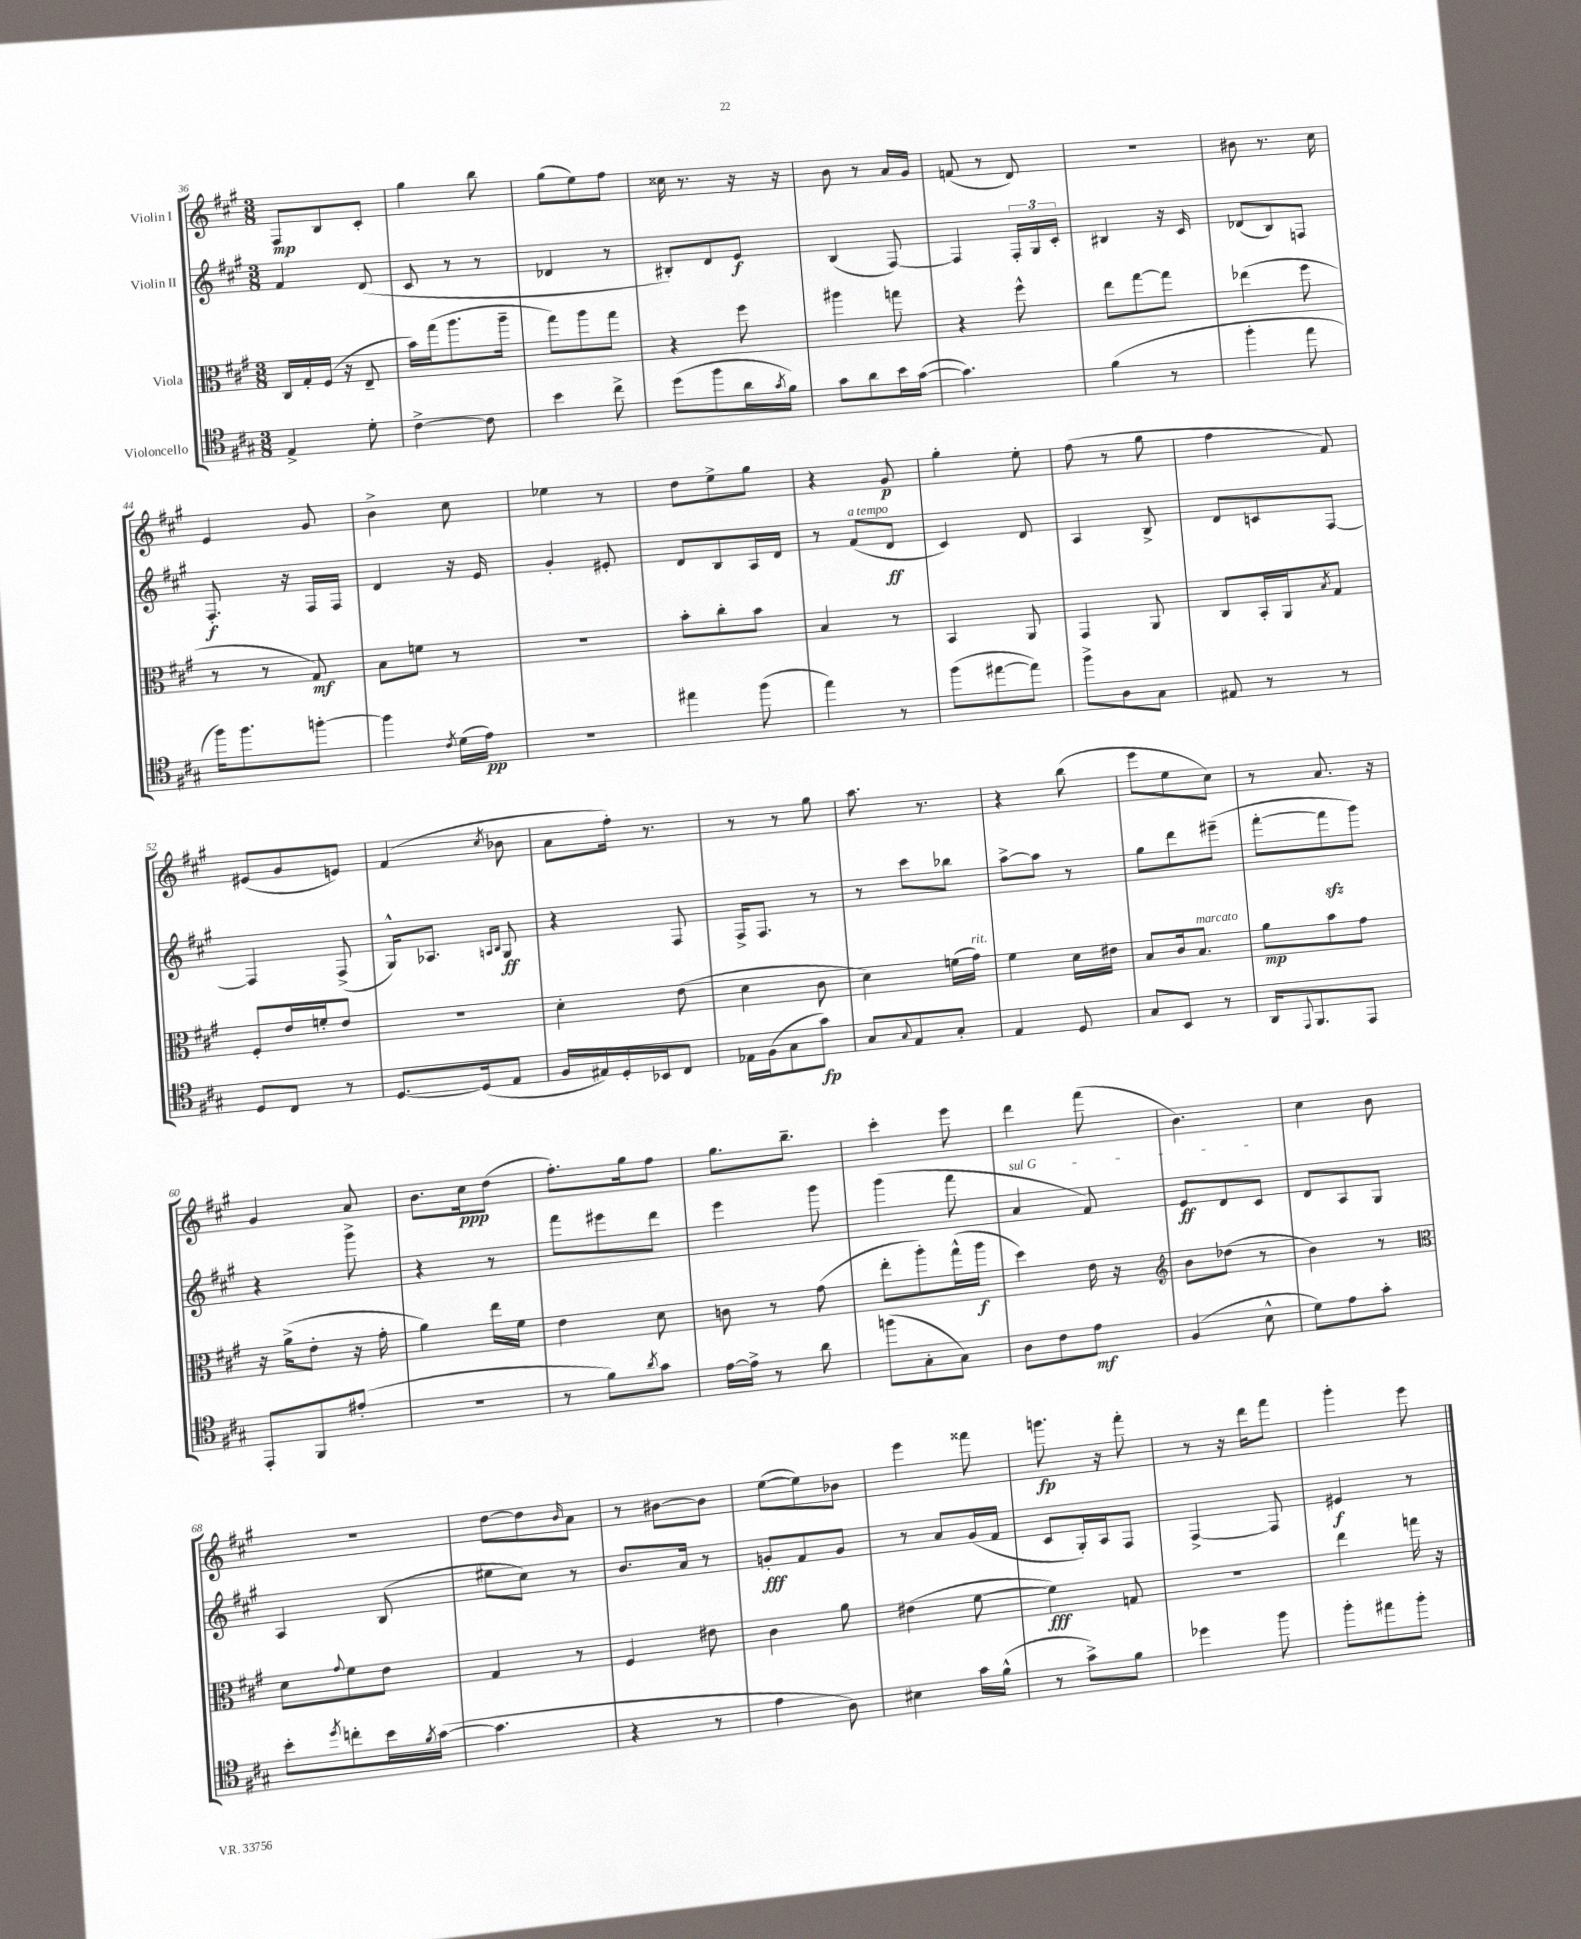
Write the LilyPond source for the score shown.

<<
\new StaffGroup <<
\new Staff = "s0" \with { instrumentName = "Violin I" } {
    \clef treble \key a \major \numericTimeSignature \time 3/8
    fis8\mp b8 cis'8-. |
    gis''4 b''8 |
    gis''8( e''8) fis''8 |
    cisis''16 r8. r16 r16 |
    b'8 r8 a'16 gis'16 |
    f'8( r8 d'8) |
    R4. |
    bis'8 r8. cis''16 |
    e'4 gis'8 |
    b'4-> cis''8 |
    ees''4 r8 |
    d''8 e''8-> gis''8 |
    r4 gis'8\p |
    gis''4-. e''8-. |
    fis''8( r8 gis''8 |
    fis''4 fis'8) |
    eis'8( gis'8 e'8) |
    fis'4( \acciaccatura { cis''8 } bes'8 |
    a'8 fis''16-.) r8. |
    r8 r8 gis''8 |
    a''8. r8. |
    r4 b''8( |
    e'''8 e''8 cis''8) |
    r8 a'8. r16 |
    gis'4 a'8 |
    b'8. cis''16\ppp d''8( |
    fis''8.-.) gis''16 fis''8 |
    gis''8. b''8.-- |
    cis'''4-. e'''8 |
    d'''4 fis'''8( |
    b'4.) |
    cis''4 b'8 |
    R4. |
    d''8~ d''8 \grace { b'16 } a'8 |
    r8 bis'8~ bis'8 |
    e''8~( e''8) bes'8 |
    e'''4 fisis'''8 |
    g'''8.\fp r16 fis'''8-. |
    r8 r16 d'''16 fis'''8 |
    gis'''4-. e'''8 \bar "|." |
}
\new Staff = "s1" \with { instrumentName = "Violin II" } {
    \clef treble \key a \major \numericTimeSignature \time 3/8
    fis'4 d'8( |
    cis'8 r8 r8 |
    des'4 r8 |
    bis8-.) d'8 e'8\f |
    b4( fis8~) |
    fis4 \tuplet 3/2 { fis16-. gis16 cis'16-. } |
    bis4 r16 cis'16 |
    des'8( b8) f8 |
    fis8.-.\f r16 fis16 fis16 |
    d'4 r16 e'16 |
    gis'4-. eis'8-. |
    d'8 b8 a16 d'16 |
    r8 fis'8^\markup { \italic "a tempo" }( d'8\ff |
    cis'4) d'8 |
    a4 b8-> |
    d'8 c'8 fis8~ |
    fis4 fis8->( |
    gis16-^) aes8. \grace { a16 b16 } gis8\ff |
    r4 fis8 |
    fis16-> fis8. r8 |
    r8 cis'''8 bes''8 |
    a''8~-> a''8 r8 |
    gis''8 d'''8 eis'''8--( |
    fis'''8~-. fis'''8\sfz gis'''8) |
    r4 gis'''8-> |
    r4 r8 |
    fis'''8 eis'''8 d'''8 |
    e'''4 gis'''8 |
    gis'''4( fis'''8 |
    \once \override TextSpanner.bound-details.left.text = \markup { \italic "sul G" } a'4\startTextSpan fis'8) |
    e'8\ff d'8 cis'8\stopTextSpan |
    d'8 a8 gis8 |
    a4 b8( |
    eis''8 cis''8) r8 |
    b'8. a'16 r8 |
    g'8-.\fff fis'8 g'8 |
    r8 a'8 gis'16( fis'16 |
    cis'8 gis16-.) a16 fis8 |
    fis4~-> fis8 |
    eis'4\f r8 \bar "|." |
}
\new Staff = "s2" \with { instrumentName = "Viola" } {
    \clef alto \key a \major \numericTimeSignature \time 3/8
    cis16 gis16-. fis16( r16 e8-- |
    b'16) gis''16( a''8. a''16-- |
    gis''8) a''8 gis''8 |
    r4 fis''8 |
    ais''4 g''8 |
    r4 fis''8-^ |
    e''8 gis''8~ gis''8 |
    ees''4( fis''8 |
    r8 r8 gis8\mf) |
    b8 f'8 r8 |
    R4. |
    b'8-. cis''8-. b'8 |
    b4 r8 |
    b,4 a,8 |
    gis,4 a,8 |
    cis8 b,16-. a,16 \acciaccatura { b8 } gis8 |
    fis8-. e'16 f'16-. e'8 |
    R4. |
    d'4-. e'8( |
    d'4 cis'8 |
    d'4) f'16( gis'16^\markup { \italic "rit." }) |
    fis'4 d'16 eis'16 |
    b8 cis'16 b8.^\markup { \italic "marcato" } |
    a'8\mp b'8 gis'8 |
    r16 a'16->( e'8-. r16 gis'16-. |
    a'4) e''16 fis'16 |
    e'4 d'8 |
    c'8 r8 gis'8( |
    e''8-. a''8-.) gis''16-^( a''16\f |
    d''4) e'16 r16 |
    \clef treble b'8 des''8( r8 |
    b'4) r8 |
    \clef alto d'8 \appoggiatura { gis'8 } fis'8 e'8 |
    gis4 r8 |
    fis4 eis'8 |
    cis'4 a'8 |
    eis'4( fis'8~ |
    fis'4\fff) g8 |
    R4. |
    e''4 g''16 r16 \bar "|." |
}
\new Staff = "s3" \with { instrumentName = "Violoncello" } {
    \clef tenor \key a \major \numericTimeSignature \time 3/8
    e4-> d'8-. |
    cis'4~-> cis'8 |
    b'4 cis''8-> |
    d''8( fis''8 a'16 \acciaccatura { gis'8 } fis'16) |
    gis'8 a'8 b'16 gis'16~( |
    gis'4.) |
    fis'4( r8 |
    fis''4-. e''8 |
    fis''16) fis''8. f''8~-. |
    f''4 \acciaccatura { cis'8 } d'16( e'16\pp) |
    R4. |
    eis''4 fis''8( |
    e''4) r8 |
    fis''8( eis''8~ eis''8) |
    fis''8-> a8 gis8 |
    eis8 r8 r8 |
    d8 cis8 r8 |
    d8.~ d16( e8 |
    fis16 eis16) d16-. bes,16 cis8 |
    ees16 fis16( gis8 gis'8\fp) |
    gis8 \appoggiatura { gis8 } e8 gis8-. |
    e4 d8 |
    gis8 b,8 r8 |
    a,16 \appoggiatura { e,8 } fis,8. e,8 |
    e,8-. fis,8 eis'8-.( |
    R4. |
    r8 fis'8) \acciaccatura { a'8 } gis'8 |
    e'16~ e'16-> r8 a'8 |
    f''8( gis8-. gis8) |
    a8 cis'8 e'8\mf |
    fis4( b8-^ |
    d'8) e'8 gis'8-. |
    b'8-. \acciaccatura { d''8 } c''8-. b'16 \acciaccatura { fis'8 } gis'16~( |
    gis'4. |
    r4 r8 |
    e'4 a8) |
    bis4 gis'16 fis'16-^( |
    r8 gis'8->) fis'8 |
    des''4 fis''8 |
    fis''8-. eis''8 fis''8-. \bar "|." |
}
>>
>>
\layout { \context { \Score currentBarNumber = #36 } }
